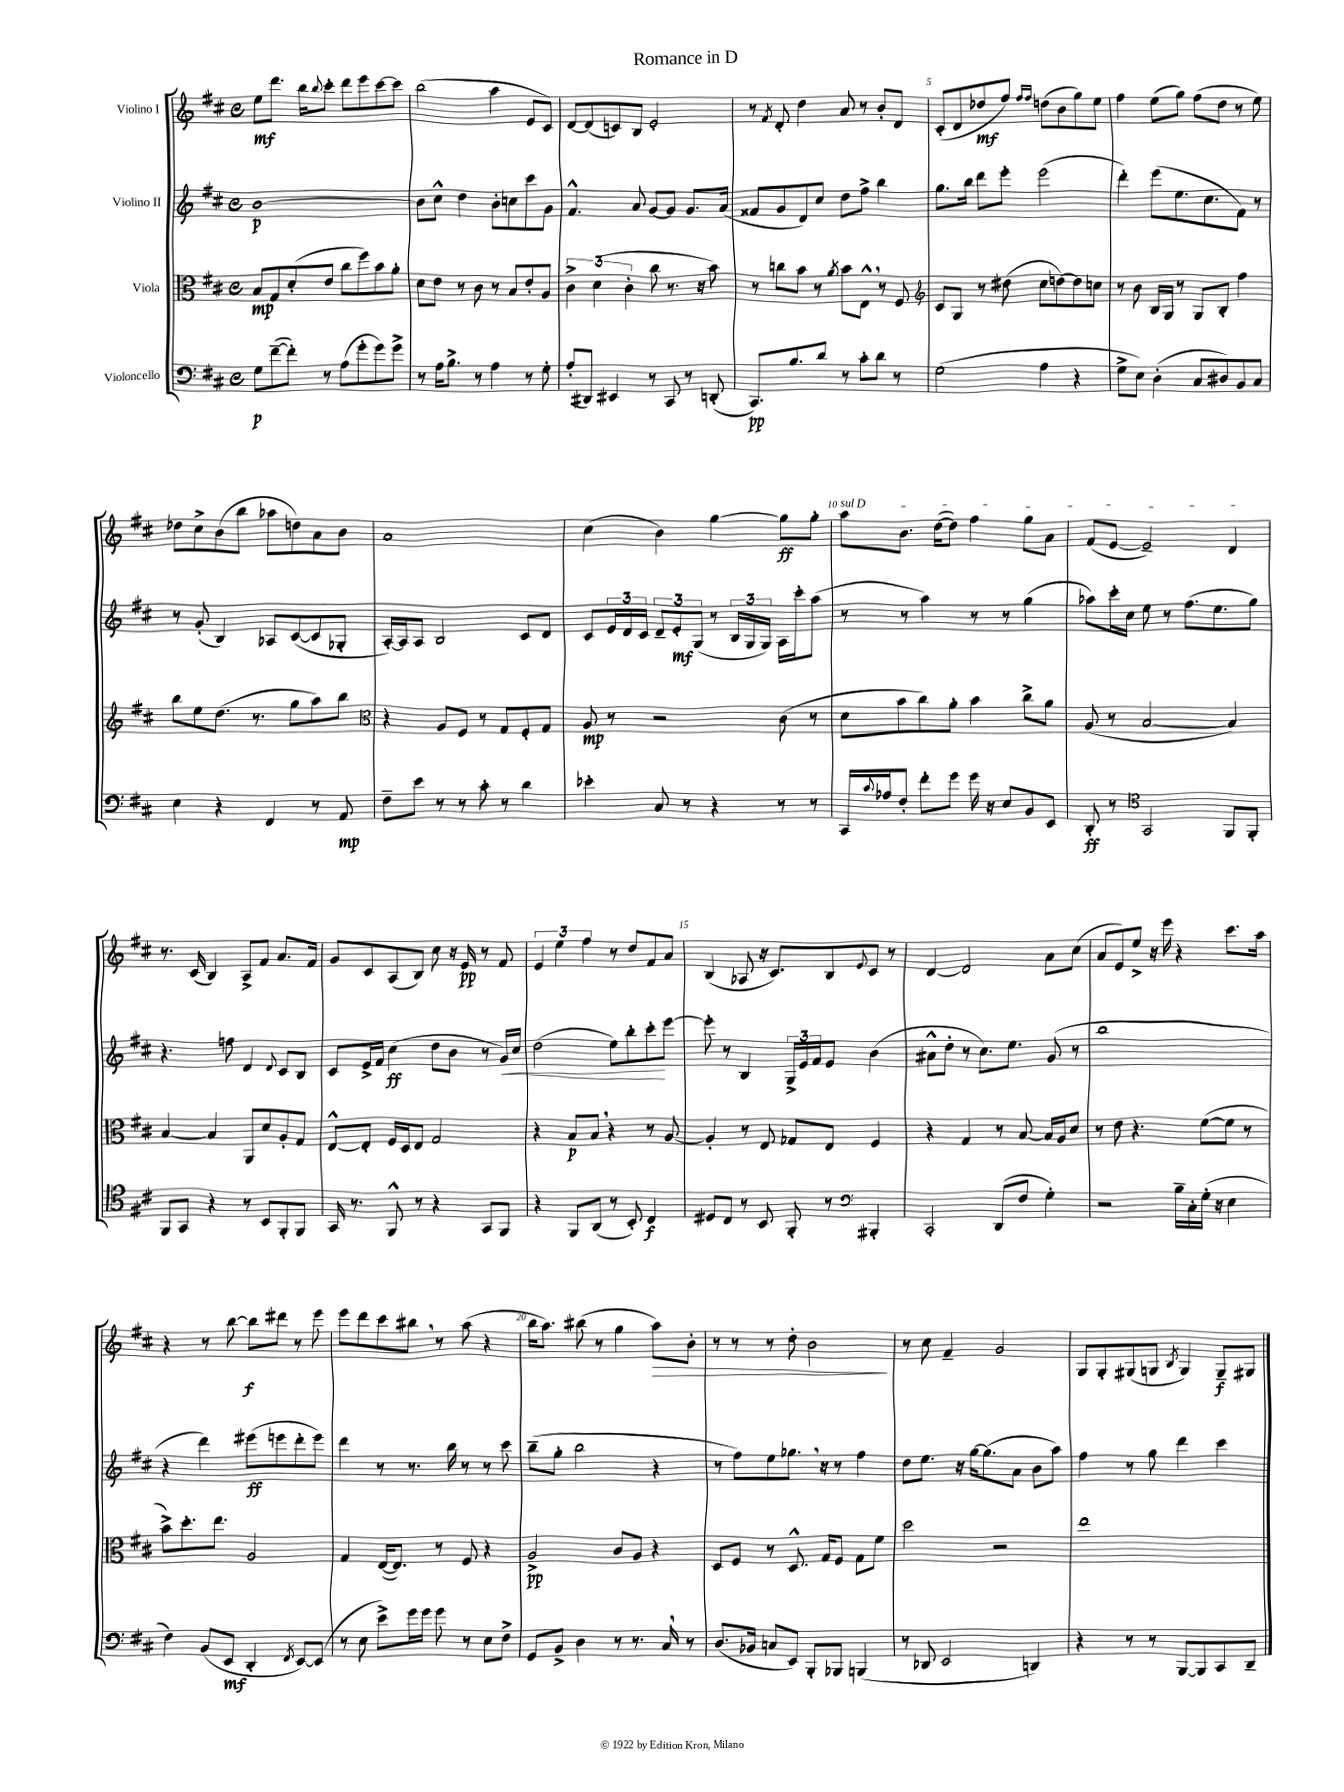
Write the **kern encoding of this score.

**kern	**kern	**kern	**kern
*staff4	*staff3	*staff2	*staff1
*clefF4	*clefC3	*clefG2	*clefG2
*k[f#c#]	*k[f#c#]	*k[f#c#]	*k[f#c#]
*M4/4	*M4/4	*M4/4	*M4/4
*met(c)	*met(c)	*met(c)	*met(c)
8G	8B	[1b	8ee
([8f#~	8G	.	8.ddd
8f#'])	(8d'	.	.
.	.	.	16bb
.	.	.	8qqbb
8r	8e	.	8ccc#'
(8A	8cc#	.	8ddd
8g'	8ff#)	.	8eee
8g)	8b	.	[8ccc#
8g^	8a'	.	8ccc#]
=	=	=	=
8r	8d	8b]	(2bb
16A	8e	8cc#^^	.
8.B^	.	.	.
.	8r	4dd	.
8r	8c#	.	.
4A	8r	8b'	4aa
.	8B	8cc	.
8r	8e'	8ccc#	8e
8G'	8A	8g	8c#)
=	=	=	=
(8A'	6c#^	4.f#^^	[8d
8DD#)	.	.	(8d]
.	(6d	.	.
4EE#	.	.	8c)
.	6c#'	.	.
.	.	8a	8B
8r	8cc#	[8g	2e'
8CC#	8.r	8g]	.
8r	.	8.g	.
.	16r	.	.
(8DD'	8b)	.	.
.	.	(16a	.
=	=	=	=
8.CC#)	8r	8f##	8r
.	.	.	8qf#
.	8cc	8g	8d'
8.B	.	.	.
.	8b	8d)	4dd
8d	8r	8cc#	.
.	8qa	.	.
8r	8b	8dd	8a
8c#'	8E^^	8ff#^	8r
8d	8r	4bb	8b'
8r	8F#	.	8d
=	=	=	=
*	*clefG2	*	*
(2G	8c#	8.gg	(8c#'
.	8G	.	8d
.	.	16bb	.
.	8r	8ddd	8dd-
.	(8dd#	8eee'	8ff#)
.	.	.	16qqff#
.	.	.	16qqff#
4A	8cc#	(2eee	(8dd
.	[8dd)	.	8b
4r	8dd]	.	8gg)
.	8cc	.	8ee
=	=	=	=
8G^	8r	4ddd')	4ff#
8E)	8b	.	.
(4D'	16B	(8eee	(8ee
.	16G	.	.
.	8r	8.ee	8gg)
8C#	8G	.	(8ff#
.	.	8.cc#	.
8D#)	8B'	.	8dd
8BB	4ff#	8f#)	8r
8C#	.	8r	8ee)
=	=	=	=
4E	8bb	8r	8dd-
.	8ee	(8g'	8cc#^
4r	(8.dd	4B)	(8b
.	.	.	8bb
.	8.r	.	.
4FF#	.	8A-	8aa-
.	8gg	([8c#	8dd)
8r	8aa)	8c#]	8a
8AA	8bb	8G-'	8b
=	=	=	=
*	*clefC3	*	*
8F#~	4r	[16A')	1a
.	.	16A]	.
8e	.	8A	.
8r	8A	2B	.
8r	8F#	.	.
8c#'	8r	.	.
8r	8G	.	.
4d	8F#'	8c#	.
.	8G	8d	.
=	=	=	=
4e-'	8A	8c#	(4cc#
.	8r	24e	.
.	.	24d	.
.	.	24c#	.
8C#	2r	12d~	4b)
.	.	12e'	.
8r	.	.	.
.	.	(12G	.
4r	.	8r	[4gg
.	.	24B	.
.	.	24G	.
.	.	24G)	.
8r	(8c#	16A	8gg]
.	.	16ccc#'	.
8r	8r	(8aa	8gg'
=	=	=	=
16CC#	8d	8r	8aa
8qqc#	.	.	.
16A-	.	.	.
8F#'	8b	8r	8.b
8f#'	8cc#)	4aa)	.
.	.	.	([16dd
8g	8a'	.	8dd])
16g	4b	8r	4ff#
16r	.	.	.
8E	.	8r	.
8BB	8cc#^	(4gg	8gg
8EE	8a	.	8a
=	=	=	=
8DD'	(8A	8aa-)	(8f#
8r	8r	16ccc#'	[8e
.	.	16cc#	.
*clefC4	*	*	*
2GG	[2B	8ee	2e~])
.	.	8r	.
.	.	(8.ff#	.
.	.	8.ee	.
8FF#	4B])	.	4d
8FF#'	.	8gg)	.
=	=	=	=
8FF#	[4B	4.r	8.r
8GG	.	.	.
.	.	.	(16c#
4r	4B]	.	4B)
.	.	8ff	.
8r	8AA	4d	8A^
8BB	8d	.	8f#
.	.	8qqd	.
8FF#'	8A'	8c#	8.a
8FF#	8G	8B	.
.	.	.	16f#
=	=	=	=
16GG	[8E^^	8c#	8g
8.r	.	.	.
.	8E']	16e^	8c#
.	.	16f#	.
8FF#^^	16F#	(4cc#	(8A
.	16D	.	.
8r	8E	.	8B)
4r	2G	8dd	8cc#
.	.	8b	16r
.	.	.	16e
8GG	.	8r	8r
8FF#	.	16g)	8f#
.	.	16cc#	.
=	=	=	=
4r	4r	(2dd	6e
.	.	.	6ee
8FF#	8B	.	.
.	.	.	6ff#
(8AA	8B	.	.
8r	4r	8ee)	8r
8BB')	.	8bb'	8dd
4C#	8r	8ccc#'	8f#
.	[8A	[8eee	8a
=	=	=	=
8D#	4A']	8eee']	(4B
8C#	.	8r	.
8r	8r	4B	8A-
8BB	8E	.	16r
.	.	.	8.c#)
8FF#'	8G-	24G^	.
.	.	24e	.
.	.	24f#	.
8r	8E	8e	8B
*clefF4	*	*	*
.	.	.	8qqe
4BBB#'	4F#	(4b	8c#
.	.	.	8r
=	=	=	=
2CC#'	4r	8a#^^	[4d
.	.	8dd'	.
.	4G	8r	2d]
.	.	8.cc#)	.
(8DD	8r	.	.
.	.	8.ee	.
8F#	[8B	.	.
4G')	16B]	(8g	8a
.	16A	.	.
.	8d	8r	(8cc#
=	=	=	=
2r	8r	1bb	8a
.	8e	.	8e)
.	4.r	.	8ee^
.	.	.	16r
.	.	.	16eee
16B~	.	.	4r
16C#'	.	.	.
(16G'	([8f#	.	.
16r	.	.	.
4E	8f#]	.	8.ccc#
.	8r	.	.
.	.	.	16aa
=	=	=	=
4F#)	8b^)	4r	4r
.	8.dd'	.	.
(8BB	.	4ddd)	8r
.	8.ee	.	.
8EE	.	.	[8bb
4DD'	2A	(8eee#	8bb]
.	.	8eee	8ddd#
8qFF#	.	.	.
[8EE)	.	8ddd'	8r
(8EE]	.	8eee)	8eee
=	=	=	=
8r	4G	4ddd	8eee
8E	.	.	8ddd
8e^)	([16E	8r	8ccc#
.	8.E])	.	.
16g	.	8.r	8bb#
16g	.	.	.
8g	8r	.	8r
.	.	16bb	.
8r	8F#	8r	(8aa
8E	4r	8r	4r
8F#^	.	8ccc#	.
=	=	=	=
8GG	2A^	(8bb~	16bb
.	.	.	8.aa)
8BB^	.	8gg'	.
4D	.	2bb	(8bb#
.	.	.	8r
8r	8c#	.	4gg
8.r	8A	.	.
.	4r	4r	8aa)
16C#	.	.	.
8r	.	.	8b'
=	=	=	=
(8.D	8D	8r	8r
.	8F#	8ff#)	8r
16BB-	.	.	.
8C	8r	8ee	8r
8EE)	8.D^^	8.gg-	8dd'
8BBB'	.	.	2b
.	16G	16r	.
8BBB-	8F#	8r	.
(4BBB	8G	4ff#	.
.	8f#	.	.
=	=	=	=
8r	2dd	8dd	8r
8DD-	.	8.ee	8cc#
2EE	.	.	4f#~
.	.	16r	.
.	.	[16gg	.
.	.	(8.gg]	.
.	2r	.	2g
.	.	8a	.
4DD)	.	8b	.
.	.	8aa)	.
=	=	=	=
4r	1ee	4ff#	8G
.	.	.	8G'
8r	.	8r	(8G#
8r	.	8gg	8G
.	.	.	8qB
[8BBB	.	4ddd	4G)
8BBB]	.	.	.
8CC#	.	4ccc#	8G~
8DD~	.	.	8G#
==	==	==	==
*-	*-	*-	*-
